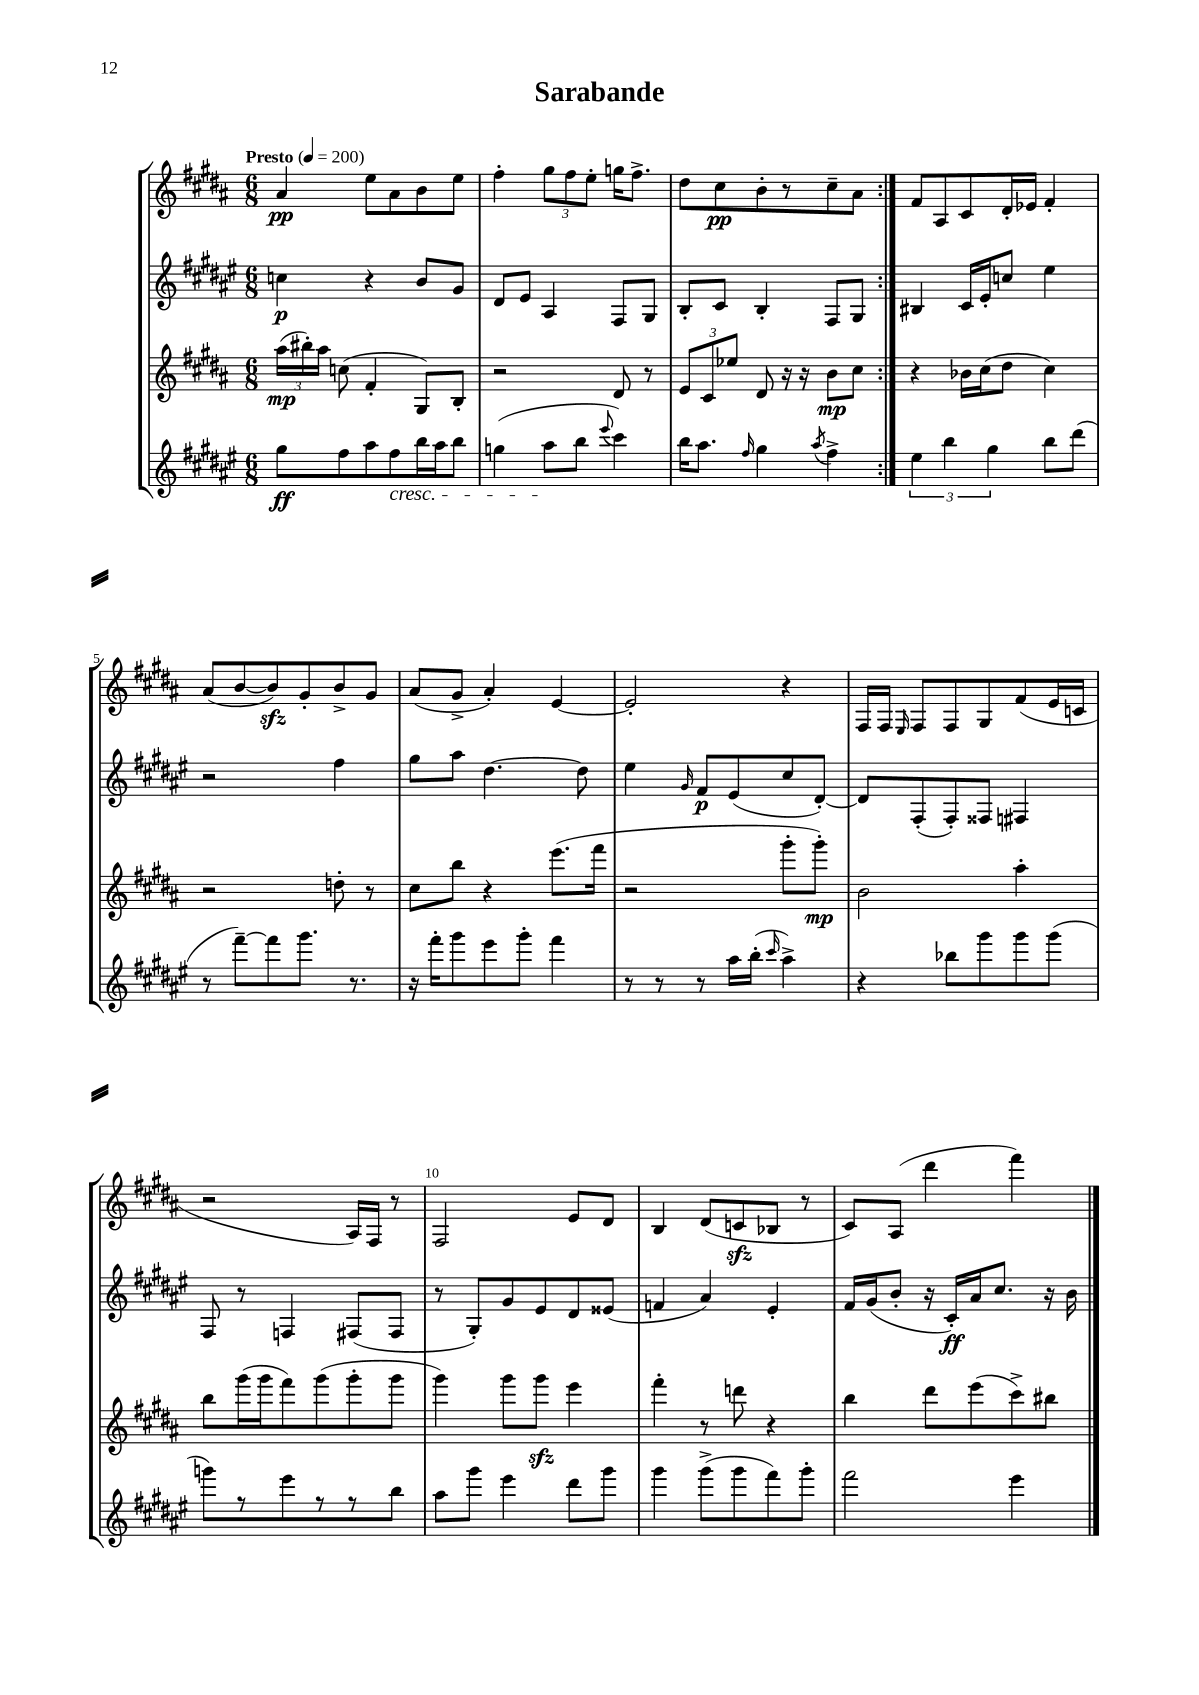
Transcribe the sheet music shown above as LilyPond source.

\header { title = "Sarabande" }
<<
\new StaffGroup <<
\new Staff = "s0" {
    \clef treble \key b \major \numericTimeSignature \time 6/8 \tempo "Presto" 4 = 200
    \autoBeamOff \repeat volta 2 { ais'4\pp e''8[ ais'8 b'8 e''8] |
    fis''4-. \tuplet 3/2 { gis''8[ fis''8 e''8]-. } g''16[ fis''8.]-> |
    dis''8[ cis''8\pp b'8-. r8 cis''8-- ais'8] | }
    fis'8[ ais8 cis'8 dis'16-. ees'16] fis'4-. |
    ais'8[( b'8~ b'8\sfz) gis'8-. b'8-> gis'8] |
    ais'8[( gis'8]-> ais'4-.) e'4~ |
    e'2-. r4 |
    fis16[ fis16] \grace { e16 } fis8[ fis8 gis8 fis'8( e'16 c'16] |
    r2 ais16[) fis16] r8 |
    fis2 e'8[ dis'8] |
    b4 dis'8[( c'8\sfz bes8] r8 |
    cis'8[) ais8]( dis'''4 fis'''4) \bar "|." |
}
\new Staff = "s1" {
    \clef treble \key fis \major \numericTimeSignature \time 6/8
    \autoBeamOff \repeat volta 2 { c''4\p r4 b'8[ gis'8] |
    dis'8[ eis'8] ais4 fis8[ gis8] |
    b8[-. cis'8] b4-. fis8[ gis8] | }
    bis4 cis'16[ eis'16-. c''8] eis''4 |
    r2 fis''4 |
    gis''8[ ais''8] dis''4.~ dis''8 |
    eis''4 \grace { gis'16 } fis'8[\p eis'8( cis''8 dis'8]~-.) |
    dis'8[ fis8-.( fis8-.) fisis8] fis4 |
    fis8 r8 f4 fis8[( fis8] |
    r8 gis8[-.) gis'8 eis'8 dis'8 eisis'8]( |
    f'4 ais'4) eis'4-. |
    fis'16[ gis'16( b'8]-. r16 cis'16[-.\ff) ais'16 cis''8.] r16 b'16 \bar "|." |
}
\new Staff = "s2" {
    \clef treble \key b \major \numericTimeSignature \time 6/8
    \autoBeamOff \repeat volta 2 { \tuplet 3/2 { ais''16[\mp( bis''16-.) ais''16] } c''8( fis'4-. gis8[) b8]-. |
    r2 dis'8 r8 |
    \tuplet 3/2 { e'8[ cis'8 ees''8] } dis'8 r16 r16 b'8[\mp cis''8] | }
    r4 bes'16[ cis''16( dis''8] cis''4) |
    r2 d''8-. r8 |
    cis''8[ b''8] r4 e'''8.[( fis'''16] |
    r2 gis'''8[-. gis'''8]-.\mp) |
    b'2 ais''4-. |
    b''8[ gis'''16( gis'''16 fis'''8) gis'''8( gis'''8-. gis'''8] |
    gis'''4) gis'''8[ gis'''8]\sfz e'''4 |
    fis'''4-. r8 d'''8 r4 |
    b''4 dis'''8[ e'''8( cis'''8->) bis''8] \bar "|." |
}
\new Staff = "s3" {
    \clef treble \key fis \major \numericTimeSignature \time 6/8
    \autoBeamOff \repeat volta 2 { gis''8[\ff fis''8 ais''8 fis''8\cresc b''16 ais''16 b''8] |
    g''4( ais''8[\! b''8] \appoggiatura { eis'''8 } cis'''4) |
    b''16[ ais''8.] \grace { fis''16 } gis''4 \acciaccatura { ais''8 } fis''4-> | }
    \tuplet 3/2 { eis''4 b''4 gis''4 } b''8[ dis'''8]( |
    r8 fis'''8[~--) fis'''8 gis'''8.] r8. |
    r16 fis'''16[-. gis'''8 eis'''8 gis'''8]-. fis'''4 |
    r8 r8 r8 ais''16[ b''16]-.( \grace { cis'''16 } ais''4->) |
    r4 bes''8[ gis'''8 gis'''8 gis'''8]( |
    g'''8[) r8 eis'''8 r8 r8 b''8] |
    ais''8[ gis'''8] eis'''4 dis'''8[ gis'''8] |
    gis'''4 gis'''8[->( gis'''8 fis'''8) gis'''8]-. |
    fis'''2 eis'''4 \bar "|." |
}
>>
>>
\layout { \context { \Score \override BarNumber.break-visibility = ##(#f #t #t) barNumberVisibility = #(every-nth-bar-number-visible 5) } }
